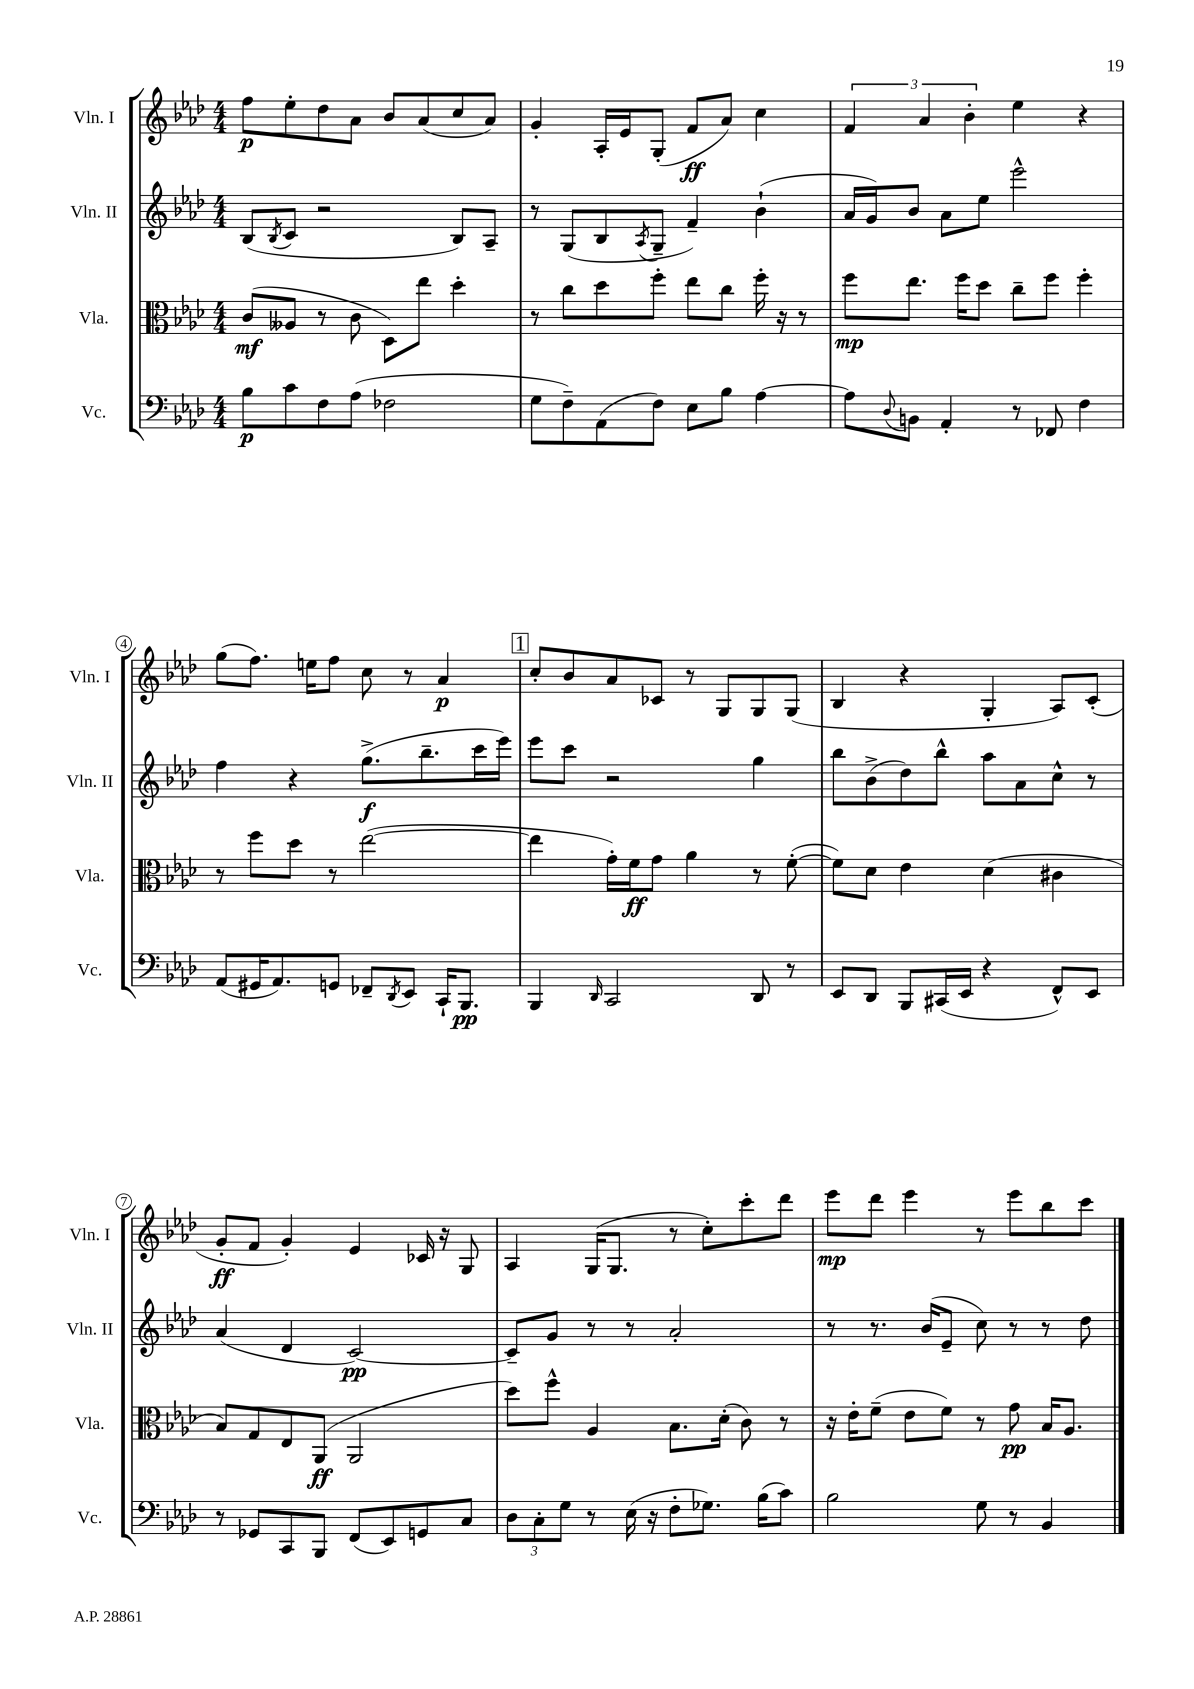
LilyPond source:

<<
\new StaffGroup <<
\new Staff = "s0" \with { instrumentName = "Vln. I" shortInstrumentName = "Vln. I" } {
    \clef treble \key aes \major \numericTimeSignature \time 4/4
    f''8\p ees''8-. des''8 aes'8 bes'8 aes'8( c''8 aes'8) |
    g'4-. aes16-. ees'16 g8-.( f'8\ff aes'8) c''4 |
    \tuplet 3/2 { f'4 aes'4 bes'4-. } ees''4 r4 |
    g''8( f''8.) e''16 f''8 c''8 r8 aes'4\p |
    \mark \markup { \box "1" } c''8-. bes'8 aes'8 ces'8 r8 g8 g8 g8( |
    bes4 r4 g4-. aes8) c'8-.( |
    g'8-.\ff f'8 g'4-.) ees'4 ces'16 r16 g8 |
    aes4 g16( g8. r8 c''8-.) c'''8-. des'''8 |
    ees'''8\mp des'''8 ees'''4 r8 ees'''8 bes''8 c'''8 \bar "|." |
}
\new Staff = "s1" \with { instrumentName = "Vln. II" shortInstrumentName = "Vln. II" } {
    \clef treble \key aes \major \numericTimeSignature \time 4/4
    bes8( \acciaccatura { bes8 } c'8 r2 bes8) aes8-- |
    r8 g8( bes8 \acciaccatura { aes8 } g8-- f'4--) bes'4-!( |
    aes'16 g'16) bes'8 aes'8 ees''8 ees'''2-^ |
    f''4 r4 g''8.->\f( bes''8.-- c'''16 ees'''16) |
    \mark \markup { \box "1" } ees'''8 c'''8 r2 g''4 |
    bes''8 bes'8->( des''8) bes''8-^ aes''8 aes'8 c''8-^ r8 |
    aes'4( des'4 c'2~\pp) |
    c'8-- g'8 r8 r8 aes'2-. |
    r8 r8. bes'16( ees'8-- c''8) r8 r8 des''8 \bar "|." |
}
\new Staff = "s2" \with { instrumentName = "Vla." shortInstrumentName = "Vla." } {
    \clef alto \key aes \major \numericTimeSignature \time 4/4
    c'8\mf( aeses8 r8 c'8 des8) ees''8 des''4-. |
    r8 c''8 des''8 f''8-. ees''8 c''8 f''16-. r16 r8 |
    f''8\mp ees''8. f''16 des''8 c''8-- f''8 f''4-. |
    r8 f''8 des''8 r8 ees''2~( |
    \mark \markup { \box "1" } ees''4 g'16-.) f'16\ff g'8 aes'4 r8 f'8~-.( |
    f'8) des'8 ees'4 des'4( cis'4 |
    bes8) g8 ees8 aes,8\ff( aes,2 |
    des''8) f''8-^ aes4 bes8. des'16-.( c'8) r8 |
    r16 ees'16-. f'8--( ees'8 f'8) r8 g'8\pp bes16 aes8. \bar "|." |
}
\new Staff = "s3" \with { instrumentName = "Vc." shortInstrumentName = "Vc." } {
    \clef bass \key aes \major \numericTimeSignature \time 4/4
    bes8\p c'8 f8 aes8( fes2 |
    g8 f8--) aes,8( f8) ees8 bes8 aes4~ |
    aes8 \appoggiatura { des8 } b,8 aes,4-. r8 fes,8 f4 |
    aes,8( gis,16 aes,8.) g,8 fes,8-- \acciaccatura { des,8 } ees,8 c,16-! bes,,8.\pp |
    \mark \markup { \box "1" } bes,,4 \grace { des,16 } c,2 des,8 r8 |
    ees,8 des,8 bes,,8 cis,16( ees,16 r4 f,8-^) ees,8 |
    r8 ges,8 c,8 bes,,8 f,8( ees,8) g,8 c8 |
    \tuplet 3/2 { des8 c8-. g8 } r8 ees16( r16 f8-. ges8.) bes16( c'8) |
    bes2 g8 r8 bes,4 \bar "|." |
}
>>
>>
\layout { \context { \Score \override BarNumber.stencil = #(make-stencil-circler 0.1 0.3 ly:text-interface::print) } }
